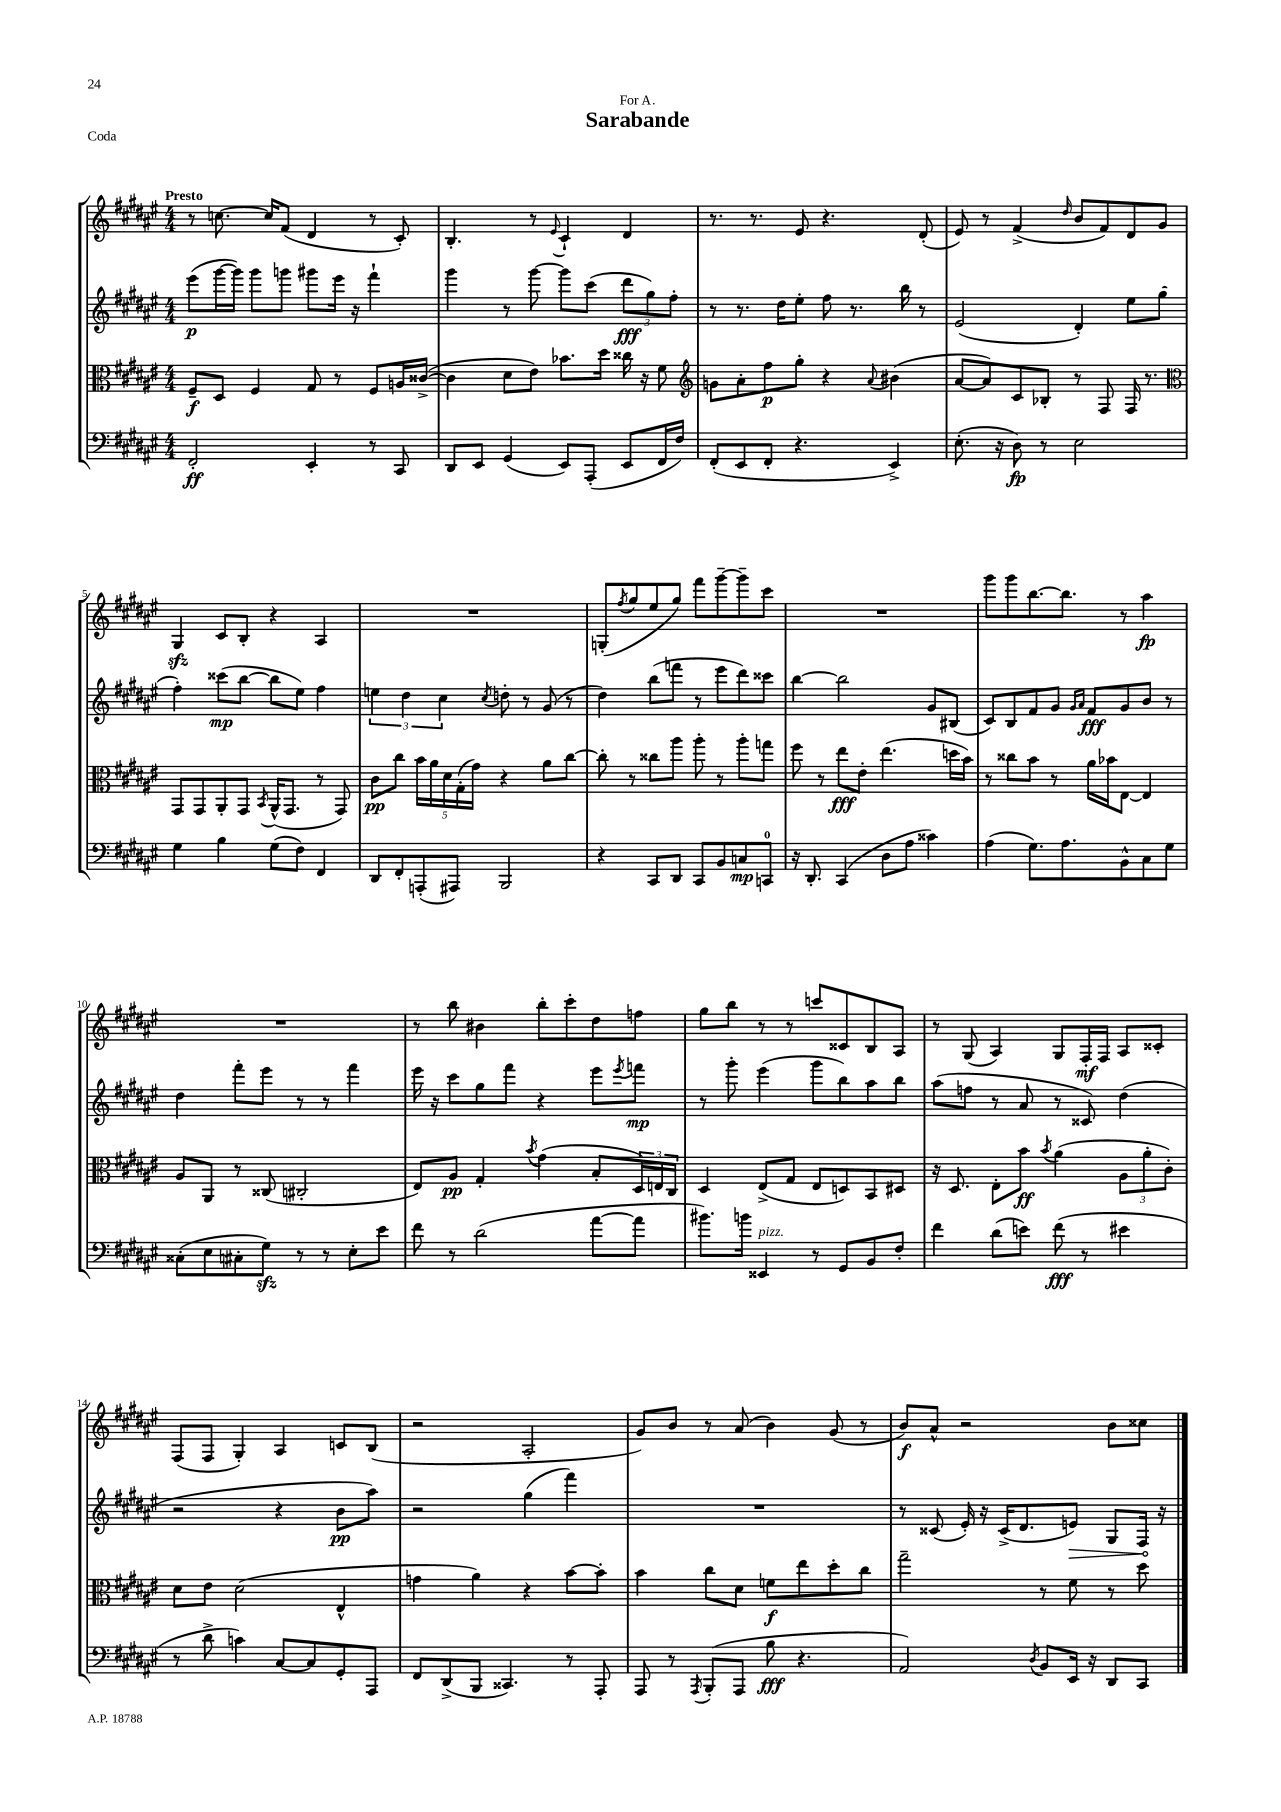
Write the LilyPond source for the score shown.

\header { title = "Sarabande" dedication = "For A." piece = "Coda" }
<<
\new StaffGroup <<
\new Staff = "s0" {
    \clef treble \key fis \major \numericTimeSignature \time 4/4 \tempo "Presto"
    r8 c''8.~ c''16 fis'8( dis'4 r8 cis'8-.) |
    b4.-. r8 \appoggiatura { eis'8 } cis'4-! dis'4 |
    r8. r8. eis'8 r4. dis'8-.( |
    eis'8) r8 fis'4->( \grace { dis''16 } b'8 fis'8) dis'8 gis'8 |
    gis4\sfz cis'8 b8-. r4 ais4 |
    R1 |
    g8-.( \acciaccatura { fis''8 } gis''8 eis''8 gis''8) fis'''8 gis'''8~-- gis'''8-- cis'''8 |
    R1 |
    gis'''8 gis'''8 b''8.~ b''8. r8 ais''4\fp |
    R1 |
    r8 b''8 bis'4 b''8-. cis'''8-. dis''8 f''8 |
    gis''8 b''8 r8 r8 c'''8 cisis'8 b8 ais8 |
    r8 gis8( ais4) gis8 fis16-.\mf fis16 ais8 cisis'8-. |
    fis8( fis8 gis4-.) ais4 c'8 b8( |
    r2 ais2-. |
    gis'8) b'8 r8 ais'8( b'4) gis'8( r8 |
    b'8\f) ais'8-^ r2 b'8 cisis''8 \bar "|." |
}
\new Staff = "s1" {
    \clef treble \key fis \major \numericTimeSignature \time 4/4
    eis'''8\p( gis'''16~ gis'''16) gis'''8 g'''8 gis'''8 eis'''16 r16 fis'''4-! |
    gis'''4 r8 gis'''8~ gis'''8 cis'''8( \tuplet 3/2 { dis'''8\fff gis''8) fis''8-. } |
    r8 r8. dis''16 eis''8-. fis''8 r8. b''16 r8 |
    eis'2( dis'4-.) eis''8 gis''8( |
    fis''4-.) cisis'''8\mp( b''8~ b''8 eis''8) fis''4 |
    \tuplet 3/2 { e''4 dis''4 cis''4 } \acciaccatura { cis''8 } d''8-. r8 gis'8( r8 |
    dis''4) b''8( f'''8 r8 eis'''8 dis'''8) cisis'''8 |
    b''4~ b''2 gis'8 bis8( |
    cis'8) b8 fis'8 gis'8 \grace { gis'16 ais'16 } fis'8\fff gis'8 b'8 r8 |
    dis''4 fis'''8-. eis'''8 r8 r8 fis'''4 |
    eis'''16 r16 cis'''8 gis''8 fis'''8 r4 eis'''8 \acciaccatura { eis'''8 } f'''8\mp |
    r8 gis'''8-. eis'''4( gis'''8 b''8) ais''8 b''8 |
    ais''8( f''8 r8 ais'8 r8 cisis'8) dis''4( |
    r2 r4 b'8\pp ais''8) |
    r2 gis''4( fis'''4) |
    R1 |
    r8 cisis'8( eis'16-.) r16 cisis'16->( dis'8. \once \override Hairpin.circled-tip = ##t e'8\>) gis8 fis16\! r16 \bar "|." |
}
\new Staff = "s2" {
    \clef alto \key fis \major \numericTimeSignature \time 4/4
    fis8--\f dis8 fis4 gis8 r8 fis8 a16 cisis'16~->( |
    cisis'4 dis'8 eis'8) bes'8. dis''16 cisis''16 r16 fis'8 |
    \clef treble g'8 ais'8-. fis''8\p gis''8-. r4 \appoggiatura { ais'8 } bis'4( |
    ais'8~ ais'8) cis'8 bes8-. r8 fis8 fis16 r8. |
    \clef alto gis,8 gis,8 ais,8-. gis,8 \acciaccatura { b,8 } ais,16-^( gis,8. r8 gis,8) |
    cis'8\pp cis''8 \tuplet 5/4 { b'16 ais'16 dis'16 gis16-.( gis'16) } r4 ais'8 cis''8~ |
    cis''8-. r8 cisis''8 ais''8 ais''8-. r8 ais''8-. g''8 |
    fis''8 r8 eis''8\fff eis'8-. eis''4.( d''16 b'16) |
    r8 cisis''8 b'8 r8 ais'16 bes'16 eis8~ eis4 |
    ais8 ais,8 r8 cisis8( cis2-. |
    eis8) ais8\pp gis4-. \acciaccatura { b'8 } gis'4( b8-. \tuplet 3/2 { dis16) e16 cis16 } |
    dis4 eis8->( gis8 eis8 d8) b,8 dis8 |
    r16 dis8. eis8-. b'8\ff \acciaccatura { b'8 } ais'4( \tuplet 3/2 { ais8 ais'8-. cis'8-.) } |
    dis'8 eis'8 dis'2( eis4-^ |
    g'4 ais'4) r4 b'8~ b'8-. |
    b'4 cis''8 dis'8 f'8\f eis''8 dis''8-. cis''8 |
    gis''2-- r8 fis'8 r8 dis''8 \bar "|." |
}
\new Staff = "s3" {
    \clef bass \key fis \major \numericTimeSignature \time 4/4
    fis,2-.\ff eis,4-. r8 cis,8 |
    dis,8 eis,8 gis,4( eis,8) ais,,8-.( eis,8 fis,16 fis16) |
    fis,8-.( eis,8 fis,8-. r4. eis,4->) |
    eis8.-.( r16 dis8\fp) r8 eis2 |
    gis4 b4 gis8( fis8) fis,4 |
    dis,8 fis,8-. a,,8-.( ais,,8) b,,2 |
    r4 cis,8 dis,8 cis,8 b,8 c8\mp c,8-0 |
    r16 dis,8.-. cis,4( dis8 ais8 cisis'4) |
    ais4( gis8.) ais8. b,8-^ cis8 gis8 |
    cisis8-.( eis8 cis8-. gis8\sfz) r8 r8 eis8-. eis'8 |
    fis'8 r8 dis'2( ais'8~ ais'8 |
    bis'8.) b'16 eisis,4^\markup { \italic "pizz." } r8 gis,8 b,8 fis8-. |
    fis'4 dis'8( e'8) fis'8\fff( r8 eis'4 |
    r8 dis'8-> c'4) cis8~ cis8 gis,8-. ais,,8 |
    fis,8 dis,8->( b,,8 cisis,4.) r8 ais,,8-. |
    ais,,8 r8 \acciaccatura { ais,,8 } b,,8-.( ais,,8 b8\fff r4. |
    ais,2) \acciaccatura { dis8 } b,8 eis,16 r16 dis,8 cis,8 \bar "|." |
}
>>
>>
